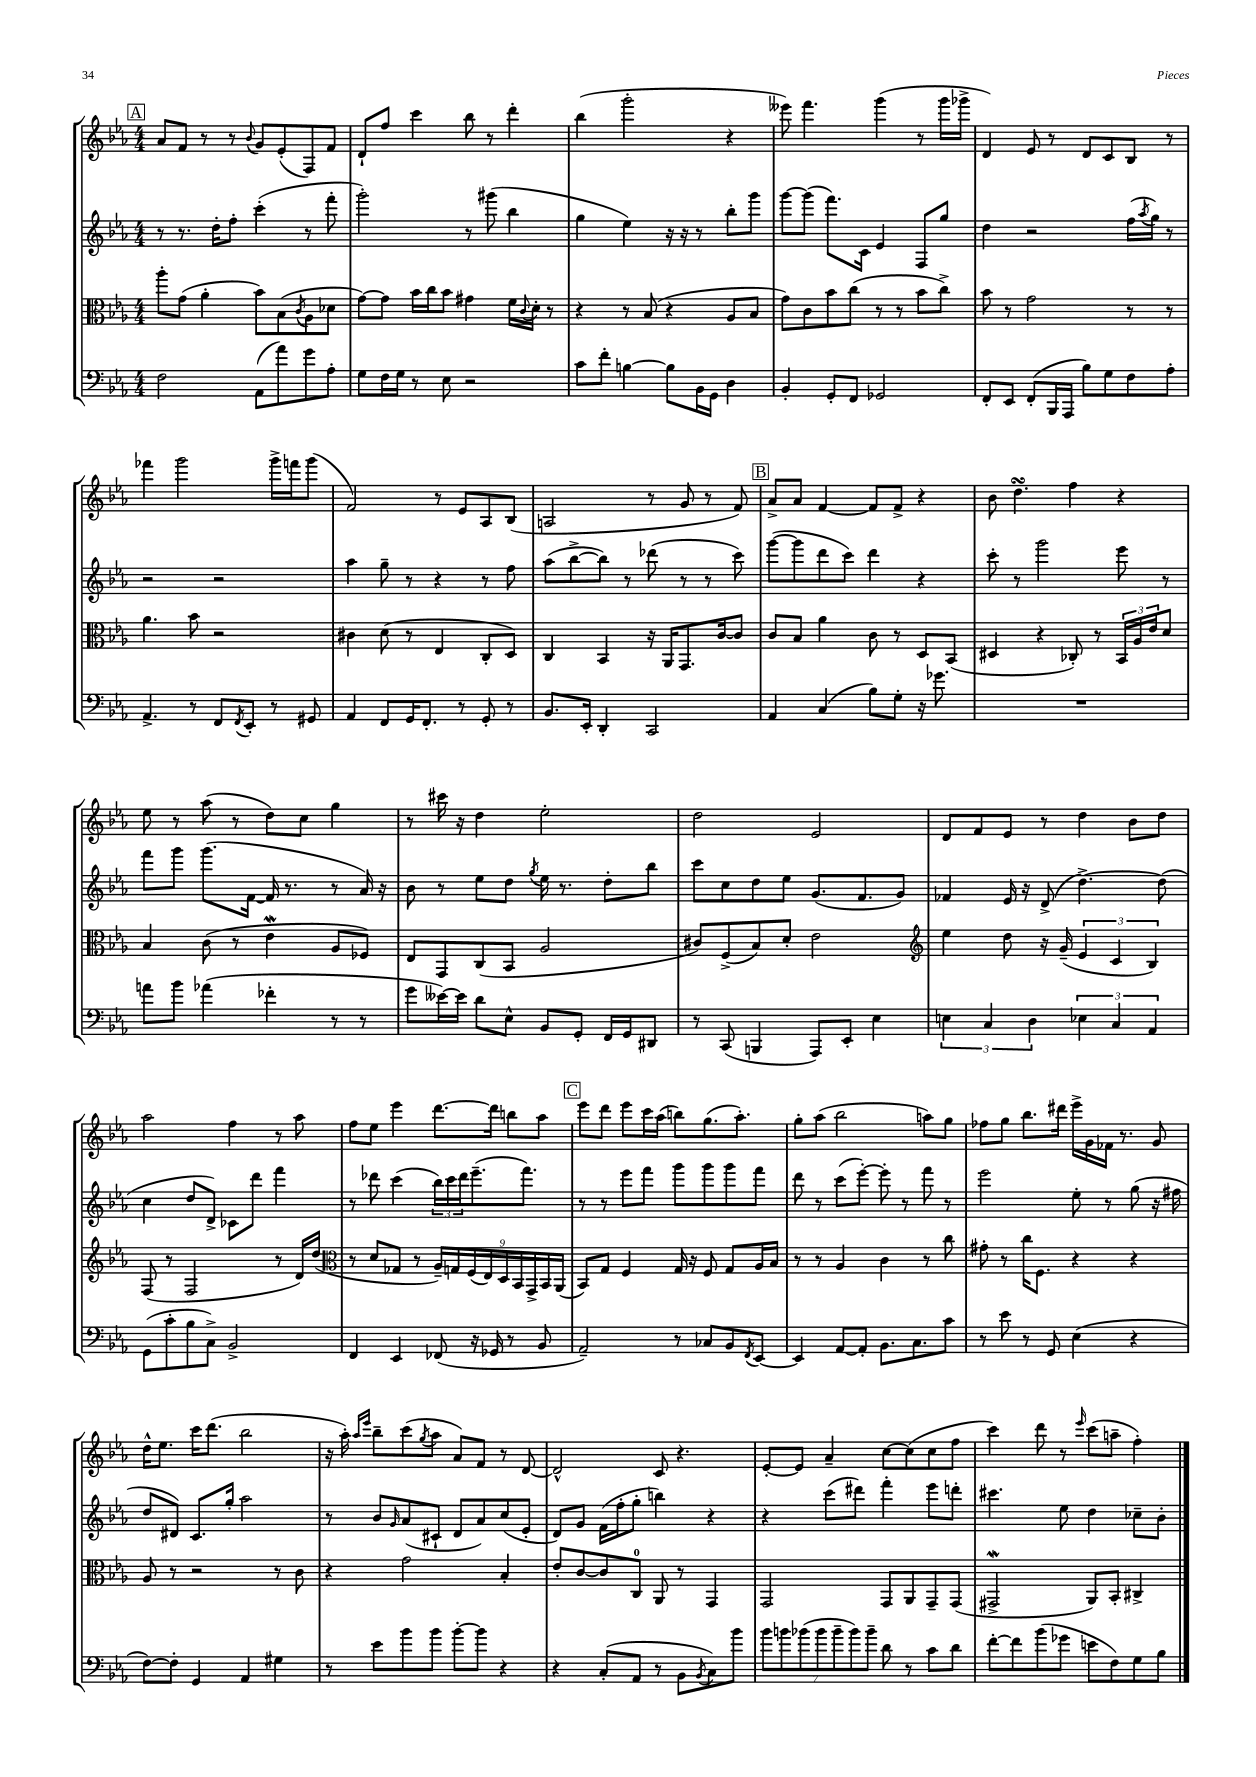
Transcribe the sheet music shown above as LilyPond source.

<<
\new StaffGroup <<
\new Staff = "s0" {
    \clef treble \key ees \major \numericTimeSignature \time 4/4
    \mark \markup { \box "A" } aes'8 f'8 r8 r8 \appoggiatura { bes'8 } g'8 ees'8-.( f8) f'8 |
    d'8-! f''8 c'''4 bes''8 r8 d'''4-. |
    bes''4( g'''2-. r4 |
    eeses'''8) f'''4. g'''4( r8 g'''16 ges'''16-> |
    d'4) ees'8 r8 d'8 c'8 bes8 r8 |
    fes'''4 g'''2 g'''16-> f'''16 g'''8( |
    f'2) r8 ees'8 aes8 bes8( |
    a2 r8 g'8 r8 f'8) |
    \mark \markup { \box "B" } aes'8-> aes'8 f'4~ f'8 f'8-> r4 |
    bes'8 d''4.\turn f''4 r4 |
    ees''8 r8 aes''8( r8 d''8) c''8 g''4 |
    r8 cis'''16 r16 d''4 ees''2-. |
    d''2 ees'2 |
    d'8 f'8 ees'8 r8 d''4 bes'8 d''8 |
    aes''2 f''4 r8 aes''8 |
    f''8 ees''8 ees'''4 d'''8.~ d'''16 b''8 aes''8 |
    \mark \markup { \box "C" } ees'''8 d'''8 ees'''8 c'''16 aes''16( b''8) g''8.( aes''8.-.) |
    g''8-. aes''8( bes''2 a''8) g''8 |
    fes''8 g''8 bes''8. dis'''16 ees'''16-> g'16 fes'16 r8. g'8 |
    d''16-^ ees''8. c'''16 d'''8.( bes''2 |
    r16 aes''16-.) \grace { aes''16 ees'''16 } bes''8-- c'''8( \acciaccatura { g''8 } aes''8 aes'8) f'8 r8 d'8~ |
    d'2-^ c'8 r4. |
    ees'8~-. ees'8 aes'4-- c''8~ c''8( c''8 f''8 |
    c'''4) d'''8 r8 \grace { ees'''16 } c'''8( a''8-- f''4-.) \bar "|." |
}
\new Staff = "s1" {
    \clef treble \key ees \major \numericTimeSignature \time 4/4
    \mark \markup { \box "A" } r8 r8. d''16-. f''8-. c'''4-.( r8 f'''8-. |
    g'''2-.) r8 gis'''8( bes''4 |
    g''4 ees''4) r16 r16 r8 bes''8-. g'''8 |
    g'''8~ g'''8( f'''8.) c'16 ees'4 f8 g''8 |
    d''4 r2 f''16( \acciaccatura { aes''8 } g''16) r8 |
    r2 r2 |
    aes''4 g''8-- r8 r4 r8 f''8 |
    aes''8( bes''8~-> bes''8) r8 des'''8( r8 r8 c'''8) |
    \mark \markup { \box "B" } g'''8~( g'''8 d'''8 c'''8) d'''4 r4 |
    c'''8-. r8 g'''2 ees'''8 r8 |
    f'''8 g'''8 g'''8.( f'16~ f'16 r8. r8 aes'16) r16 |
    bes'8 r8 ees''8 d''8 \acciaccatura { g''8 } ees''16 r8. d''8-. bes''8 |
    c'''8 c''8 d''8 ees''8 g'8.( f'8. g'8) |
    fes'4 ees'16 r16 d'8->( d''4.~->) d''8( |
    c''4 d''8 d'8->) ces'8 d'''8 f'''4 |
    r8 des'''8 c'''4( \tuplet 3/2 { bes''16) c'''16 des'''16 } ees'''8.--( f'''8.) |
    \mark \markup { \box "C" } r8 r8 ees'''8 f'''8 g'''8 g'''8 g'''8 f'''8 |
    d'''8 r8 c'''8( ees'''8~-.) ees'''8-. r8 f'''8 r8 |
    ees'''2 ees''8-. r8 g''8( r16 fis''16 |
    d''8 dis'8) c'8. g''16-. aes''2 |
    r8 bes'8 \grace { g'16 } aes'8( cis'8-! d'8 aes'8) c''8( ees'8-. |
    d'8) g'8 f'16( f''16-. g''8-. b''4) r4 |
    r4 c'''8( dis'''8) f'''4-. ees'''8 d'''8-. |
    cis'''4. ees''8 d''4 ces''8-- bes'8-. \bar "|." |
}
\new Staff = "s2" {
    \clef alto \key ees \major \numericTimeSignature \time 4/4
    \mark \markup { \box "A" } aes''8-. g'8( aes'4-. bes'8) bes8( \acciaccatura { c'8 } aes8 des'8 |
    g'8~) g'8 bes'16 c''16 bes'8 gis'4 f'16 \appoggiatura { c'8 } d'16-. r8 |
    r4 r8 bes8( r4 aes8 bes8 |
    g'8) c'8 bes'8 c''8( r8 r8 bes'8 c''8->) |
    bes'8 r8 g'2 r8 r8 |
    aes'4. bes'8 r2 |
    cis'4 d'8( r8 ees4 c8-. d8) |
    c4 bes,4 r16 aes,16 g,8. c'16~ c'8 |
    \mark \markup { \box "B" } c'8 bes8 aes'4 c'8 r8 d8 bes,8( |
    dis4 r4 ces8-.) r8 \tuplet 3/2 { bes,16 aes16 ees'16 } d'8 |
    bes4 c'8( r8 ees'4\mordent aes8 fes8) |
    ees8 g,8 c8( bes,8 aes2 |
    cis'8) f8->( bes8) d'8-. ees'2 |
    \clef treble ees''4 d''8 r16 g'16--( \tuplet 3/2 { ees'4 c'4 bes4) } |
    f8( r8 f2 r8 d'16) d''16( |
    \clef alto r8 d'8 ges8 r8 \tuplet 9/8 { aes16--) g16 f16( ees16) d16 bes,16 g,16-> bes,16 aes,16( } |
    \mark \markup { \box "C" } bes,8) g8 f4 g16 r16 f8 g8 aes16 bes16 |
    r8 r8 aes4 c'4 r8 c''8 |
    gis'8-. r8 c''16 f8. r4 r4 |
    aes8 r8 r2 r8 c'8 |
    r4 g'2 bes4-. |
    ees'8-. c'8~ c'8 c8-0 aes,8 r8 g,4 |
    g,2 g,8 aes,8 g,8-- g,8( |
    gis,2->\mordent aes,8) bes,8-. cis4-> \bar "|." |
}
\new Staff = "s3" {
    \clef bass \key ees \major \numericTimeSignature \time 4/4
    \mark \markup { \box "A" } f2 aes,8( aes'8) g'8 aes8-. |
    g8 f16 g16 r8 ees8 r2 |
    c'8 f'8-. b4~ b8 bes,16 g,16 d4 |
    bes,4-. g,8-. f,8 ges,2 |
    f,8-. ees,8 f,8-.( bes,,16 aes,,16 bes8) g8 f8 aes8-. |
    aes,4.-> r8 f,8 \acciaccatura { f,8 } ees,8-. r8 gis,8 |
    aes,4 f,8 g,16 f,8.-. r8 g,8-. r8 |
    bes,8. ees,16-. d,4-. c,2 |
    \mark \markup { \box "B" } aes,4 c4( bes8) g8-. r16 ges'8. |
    R1 |
    a'8 bes'8 aes'4( fes'4-. r8 r8 |
    g'8 eeses'16~) eeses'16 d'8 ees8-^ bes,8 g,8-. f,16 g,16 dis,8 |
    r8 c,8( b,,4 aes,,8) ees,8-. ees4 |
    \tuplet 3/2 { e4 c4 d4 } \tuplet 3/2 { ees4 c4 aes,4 } |
    g,8( c'8-. bes8 c8->) bes,2-> |
    f,4 ees,4 fes,8( r16 ges,16 r8 bes,8 |
    \mark \markup { \box "C" } aes,2--) r8 ces8 bes,8 \acciaccatura { f,8 } ees,8~ |
    ees,4 aes,8~ aes,8-. bes,8. c8. c'8 |
    r8 ees'8 r8 g,8 ees4( r4 |
    f8~) f8-. g,4 aes,4 gis4 |
    r8 ees'8 bes'8 bes'8 bes'8~-. bes'8 r4 |
    r4 c8-.( aes,8 r8 bes,8 \acciaccatura { bes,8 } c8) bes'8 |
    \tuplet 7/4 { bes'8 b'8 bes'8( bes'8 bes'8-- bes'8) bes'8-- } d'8 r8 c'8 d'8 |
    f'8~-. f'8 bes'8( ges'8 e'8 f8) g8 bes8 \bar "|." |
}
>>
>>
\layout { \context { \Score \remove "Bar_number_engraver" } }
